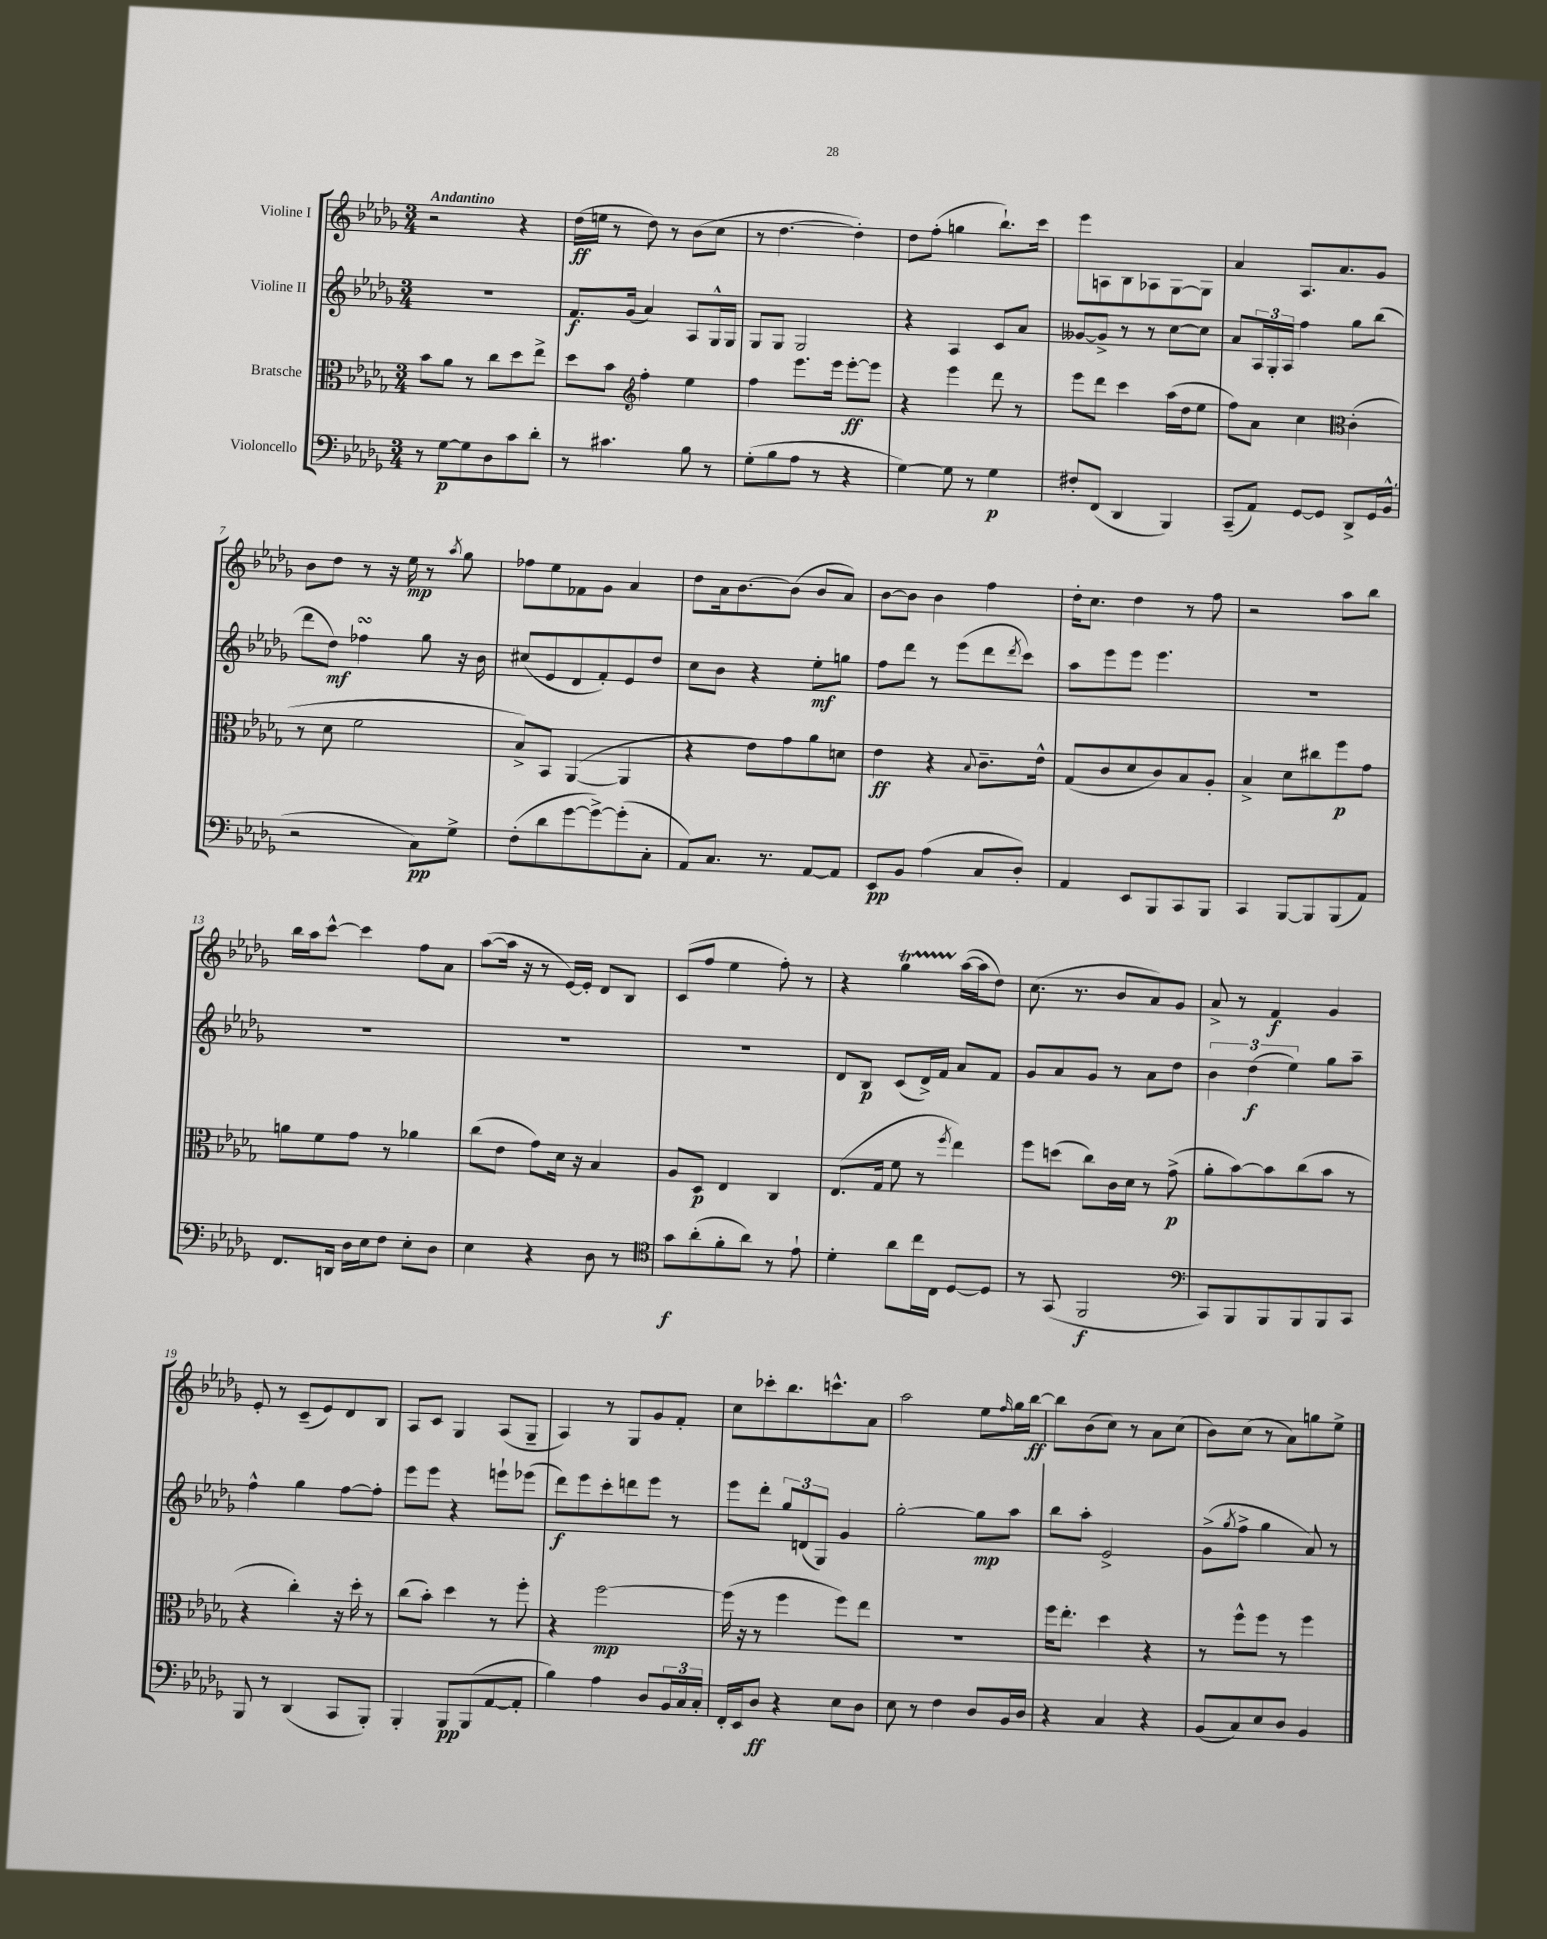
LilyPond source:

<<
\new StaffGroup <<
\new Staff = "s0" \with { instrumentName = "Violine I" } {
    \clef treble \key des \major \numericTimeSignature \time 3/4 \tempo "Andantino"
    r2 r4 |
    des''16\ff( e''16 r8 des''8) r8 bes'8( c''8 |
    r8 des''4.~ des''4-.) |
    des''8 f''8-.( g''4 bes''8.-!) c'''16 |
    ees'''8 a8 bes8 aes8 ges8~ ges8 |
    aes'4 aes8. aes'8. ges'8 |
    bes'8 des''8 r8 r16 ees''16\mp r8 \acciaccatura { aes''8 } ges''8 |
    fes''8 ees''8 fes'8 ges'8 aes'4 |
    des''8 aes'16 bes'8.~ bes'8( bes'8 aes'8) |
    bes'8~ bes'8 bes'4 f''4 |
    des''16-. c''8. des''4 r8 f''8 |
    r2 aes''8 bes''8 |
    bes''16 aes''16 c'''8~-^ c'''4 f''8 aes'8 |
    aes''8~( aes''16 r16 r8 ees'16~) ees'16-. des'8 bes8 |
    c'8( f''8 ees''4 f''8-.) r8 |
    r4 ges''4\startTrillSpan aes''16~\stopTrillSpan( aes''16 des''8) |
    c''8.( r8. bes'8 aes'8) ges'8 |
    aes'8-> r8 f'4\f ges'4 |
    ees'8-. r8 c'8--( ees'8) des'8 bes8 |
    aes8 c'8 ges4 aes8( ges8-- |
    aes4) r8 ges8 ges'8 f'8-. |
    c''8 ces'''8-. bes''8. c'''8.-^ aes'8 |
    aes''2 ees''8 \grace { f''16 } ges''16 bes''16~\ff |
    bes''8 bes'8( c''8) r8 aes'8 c''8( |
    bes'8) c''8( r8 aes'8) g''8 ees''8-> \bar "|." |
}
\new Staff = "s1" \with { instrumentName = "Violine II" } {
    \clef treble \key des \major \numericTimeSignature \time 3/4
    R2. |
    f'8.\f ges'16( aes'4) aes8 ges16-^ ges16 |
    ges8 ges8 ges2 |
    r4 aes4 c'8 aes'8 |
    geses'8~ geses'8-> r8 r8 c''8~ c''8 |
    aes'8 \tuplet 3/2 { aes16 ges16-. aes16 } f''4 ges''8 bes''8( |
    des'''8 des''8\mf) fes''4\turn ges''8 r16 bes'16 |
    cis''8( ees'8 des'8 f'8-.) ees'8 des''8 |
    c''8 bes'8 r4 ees''8-.\mf g''8 |
    f''8 des'''8 r8 ees'''8( des'''8 \acciaccatura { des'''8 } c'''8) |
    aes''8 ees'''8 ees'''8 ees'''4. |
    R2. |
    R2. |
    R2. |
    R2. |
    des'8 bes8\p c'8( des'16->) f'16 aes'8 f'8 |
    ges'8 aes'8 ges'8 r8 aes'8 des''8 |
    \tuplet 3/2 { bes'4 des''4\f( ees''4) } ges''8 aes''8-- |
    f''4-^ ges''4 f''8~ f''8-. |
    ees'''8 ees'''8 r4 e'''8-! ees'''8( |
    des'''8\f) ees'''8 c'''8-. d'''8 ees'''8 r8 |
    ees'''8 des'''8-. \tuplet 3/2 { ges''8 d'8( ges8) } ges'4 |
    ges''2~-. ges''8\mp aes''8 |
    bes''8 aes''8-. ees'2-> |
    ges'8->( \acciaccatura { ges''8 } f''8-> ges''4 aes'8) r8 \bar "|." |
}
\new Staff = "s2" \with { instrumentName = "Bratsche" } {
    \clef alto \key des \major \numericTimeSignature \time 3/4
    bes'8 aes'8 r8 c''8 des''8 ees''8-> |
    des''8 bes'8 \clef treble f''4-. ees''4 |
    f''4 ees'''8. ees'''16 ees'''8~-.\ff ees'''8 |
    r4 ees'''4 des'''8 r8 |
    ees'''8 des'''8 c'''4 aes''16( des''16 ees''8 |
    f''8) aes'8 c''4 \clef alto c'4-.( |
    r8 des'8 f'2 |
    bes8->) bes,8 aes,4~( aes,4 |
    r4 ees'8) ges'8 aes'8 d'8 |
    ees'4\ff r4 \appoggiatura { bes8 } c'8.-- ees'16-^ |
    ges8( c'8 des'8 c'8) bes8 aes8-. |
    bes4-> des'8 cis''8 f''8\p ges'8 |
    a'8 f'8 ges'8 r8 aes'4 |
    c''8( ees'8 ges'8) des'16 r16 bes4 |
    aes8 des8\p ees4 c4 |
    ees8.( ges16 f'8 r8 \acciaccatura { f''8 } ees''4) |
    f''8 d''8( c''8) c'16 des'16 r8 ges'8->\p( |
    aes'8-. bes'8~) bes'8 c''8( bes'8 r8 |
    r4 c''4-.) r16 des''16-. r8 |
    c''8( bes'8-.) des''4 r8 f''8-. |
    r4 f''2~\mp |
    f''16( r16 r8 f''4 f''8) ees''8 |
    R2. |
    f''16 ees''8.-. des''4 r4 |
    r8 f''8-^ f''8 r8 f''4 \bar "|." |
}
\new Staff = "s3" \with { instrumentName = "Violoncello" } {
    \clef bass \key des \major \numericTimeSignature \time 3/4
    r8 ges8~\p ges8 des8 c'8 des'8-. |
    r8 cis'4. bes8 r8 |
    ges8-.( bes8 aes8 r8 r4 |
    ges4~) ges8 r8 ges4\p |
    fis8-. f,8( des,4 bes,,4) |
    c,8--( aes,8) ges,8~ ges,8 des,8-> ges,16 bes,16-^( |
    r2 c8\pp) ges8-> |
    f8-.( des'8 ges'8~ ges'8~->) ges'8-.( c8-. |
    aes,8) c8. r8. aes,8~ aes,8 |
    ees,8\pp bes,8 aes4( c8 des8-.) |
    aes,4 ees,8 bes,,8 c,8 bes,,8 |
    c,4 bes,,8~ bes,,8 bes,,8( aes,8) |
    f,8. d,16 des16 ees16 f8 ees8-. des8 |
    ees4 r4 des8 r8 |
    \clef tenor ges'8\f aes'8-.( f'8-. aes'8) r8 ees'8-! |
    des'4-. aes'8 c''16 c16 des8~ des8 |
    r8 ges,8( f,2\f |
    \clef bass c,8) bes,,8 bes,,8 bes,,8 bes,,8 c,8 |
    bes,,8 r8 des,4( c,8 bes,,8-.) |
    bes,,4-. bes,,8\pp bes,,8( aes,8~ aes,8-. |
    bes4) aes4 des8 \tuplet 3/2 { bes,16 c16 c16-. } |
    f,16-. ees,16 des8\ff r4 ees8 des8 |
    ees8 r8 f4 des8 bes,16 des16 |
    r4 c4 r4 |
    bes,8( c8) ees8 des8 bes,4 \bar "|." |
}
>>
>>
